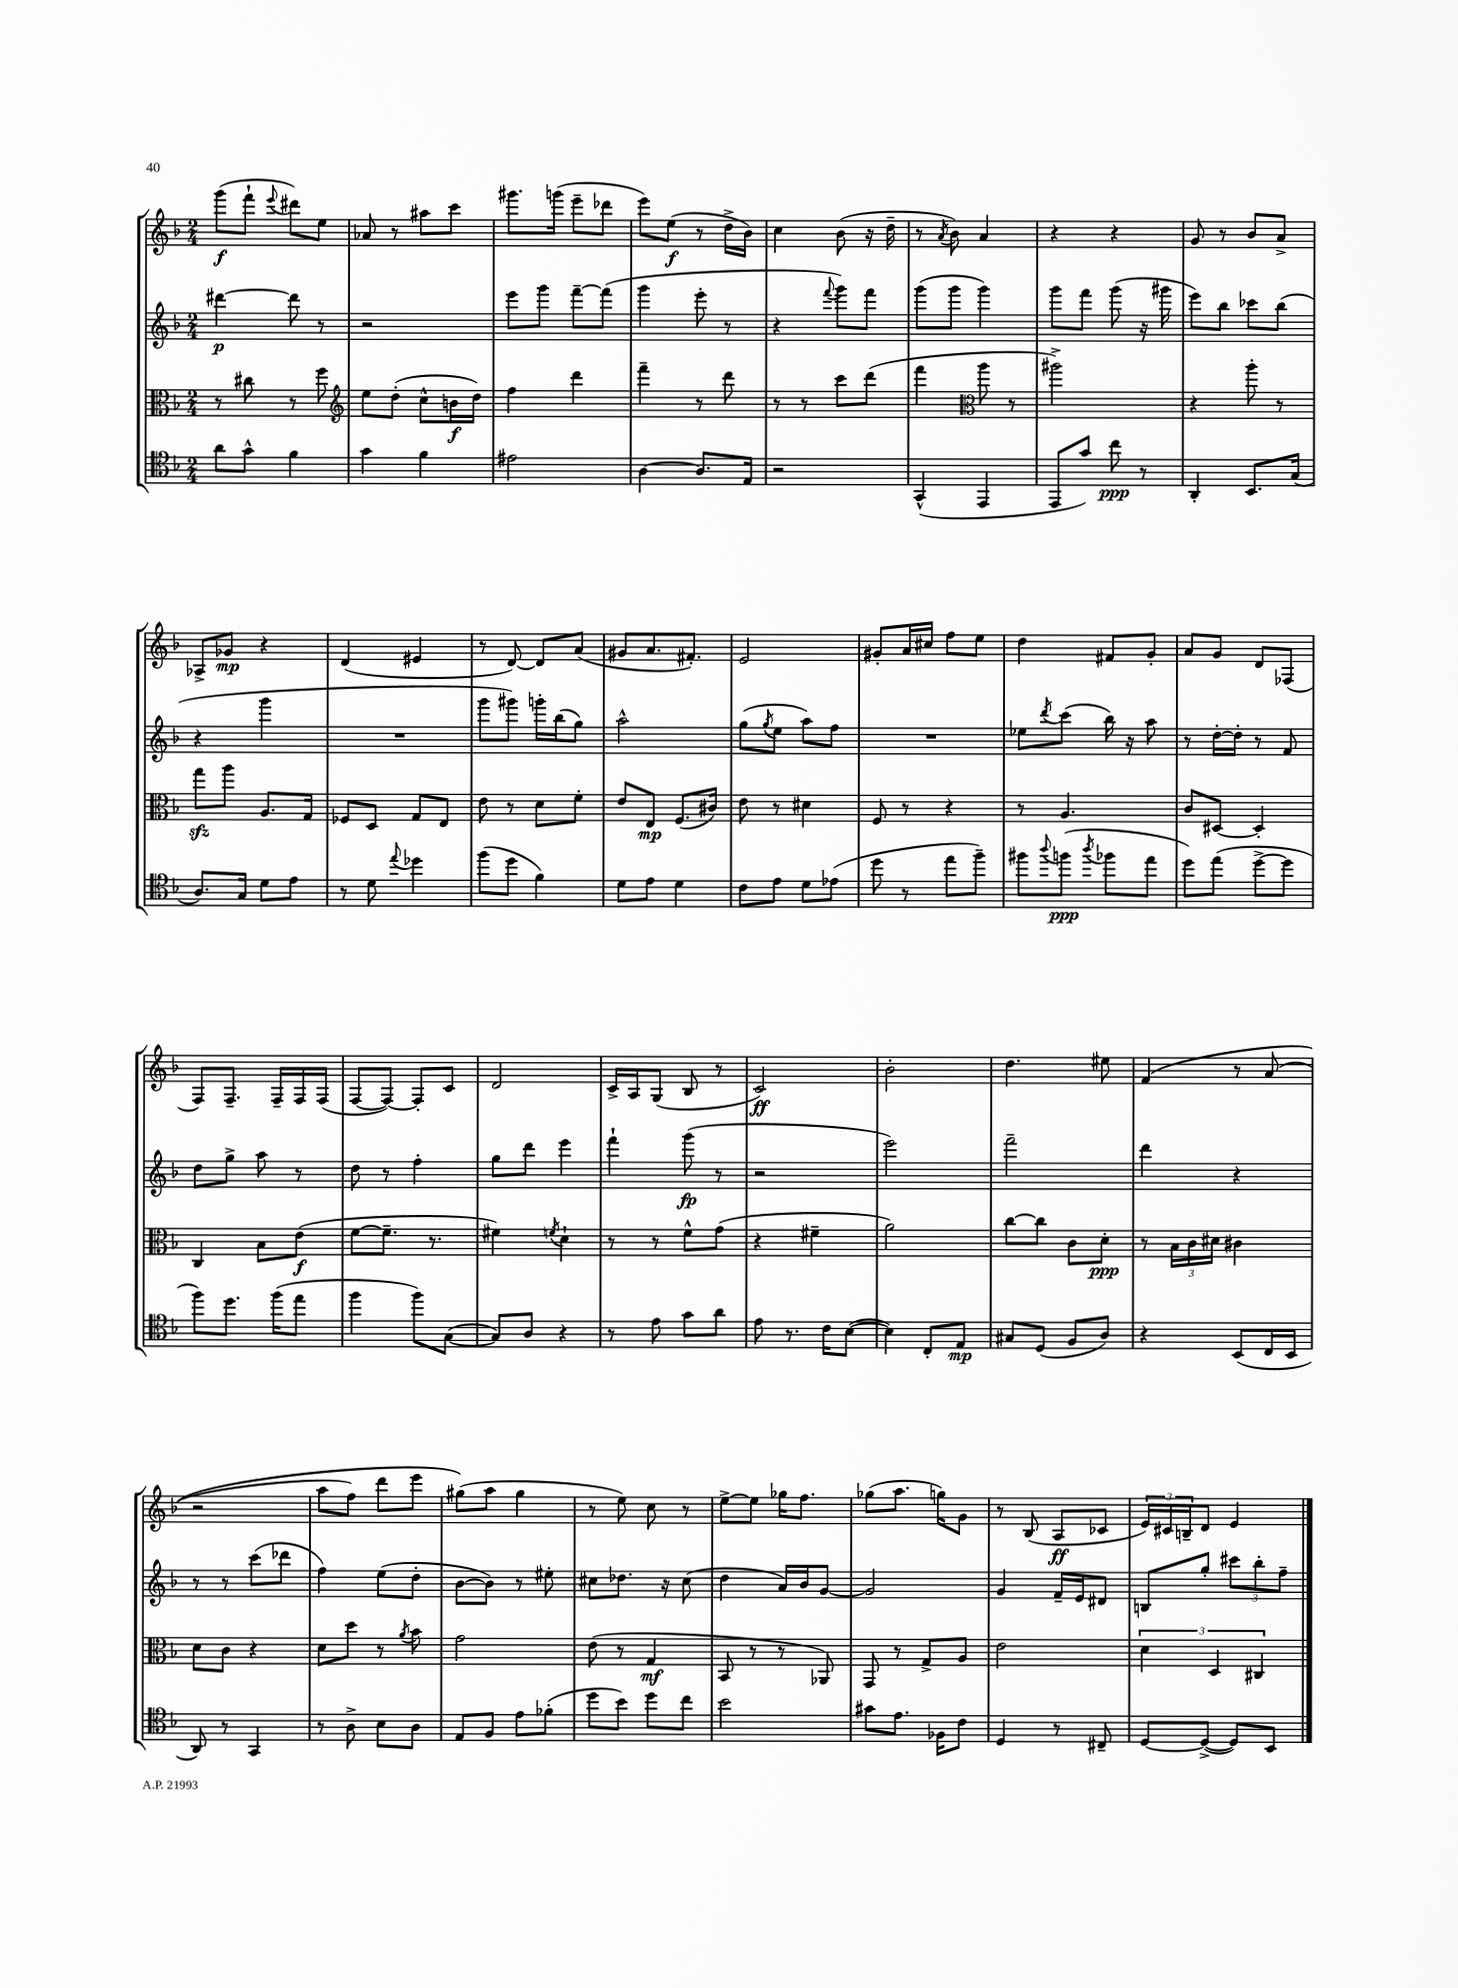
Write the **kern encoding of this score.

**kern	**kern	**kern	**kern
*staff4	*staff3	*staff2	*staff1
*clefC4	*clefC3	*clefG2	*clefG2
*k[b-]	*k[b-]	*k[b-]	*k[b-]
*M2/4	*M2/4	*M2/4	*M2/4
8a	8r	[4ddd#	(8ggg
8g^^	8cc#	.	8fff`
.	.	.	8qqeee
4f	8r	8ddd#]	8ddd#)
.	8ff	8r	8ee
=	=	=	=
*	*clefG2	*	*
4g	8ee	2r	8a-
.	(8dd'	.	8r
4f	8cc^^	.	8aa#
.	16b	.	8ccc
.	16dd)	.	.
=	=	=	=
2e#	4ff	8eee	8.ggg#
.	.	8ggg	.
.	.	.	(16ggg
.	4ddd	[8fff~	8eee~
.	.	(8fff]	8ddd-
=	=	=	=
[4A	4fff~	4ggg	8eee)
.	.	.	(8ee
8.A]	8r	8eee'	8r
.	8ddd	8r	16dd^
16E	.	.	16b-)
=	=	=	=
2r	8r	4r	4cc
.	8r	.	.
.	.	8qqfff	.
.	8ccc	8ggg)	(8b-
.	(8ddd	8fff	16r
.	.	.	16dd~
=	=	=	=
(4GG^^	4fff	(8ggg	8r
.	.	.	8qa
.	.	8ggg	8b-)
*	*clefC3	*	*
4EE	8aa	4ggg)	4a
.	8r	.	.
=	=	=	=
8EE	2aa#^)	8ggg	4r
8g)	.	8fff	.
8cc	.	(8ggg	4r
8r	.	16r	.
.	.	16ggg#	.
=	=	=	=
4AA'	4r	8eee)	8g
.	.	8bb-	8r
8.BB-	8aa'	8ccc-	8b-
.	8r	(8bb-	8a^
(16G	.	.	.
=	=	=	=
8.A)	8gg	4r	8A-^
.	8aa	.	8g-
16G	.	.	.
8d	8.A	4ggg	4r
8e	.	.	.
.	16G	.	.
=	=	=	=
8r	8F-	2r	(4d
8d	8D	.	.
8qqee	.	.	.
4dd-	8G	.	4e#
.	8E	.	.
=	=	=	=
(8ff	8e	8ggg	8r
8dd	8r	8ggg#)	[8d)
4f)	8d	16ggg'	8d]
.	.	(16bb-	.
.	8f'	8gg)	(8a
=	=	=	=
8d	8e	2aa^^	8g#
8e	8E	.	8.a
4d	(8.F	.	.
.	.	.	8.f#')
.	16c#)	.	.
=	=	=	=
8c	8e	(8gg	2e
.	.	8qgg	.
8e	8r	8ee	.
8d	4d#	8aa)	.
(8e-	.	8ff	.
=	=	=	=
8dd	8F	2r	8g#'
8r	8r	.	16a
.	.	.	16cc#
8ee	4r	.	8ff
8ff~)	.	.	8ee
=	=	=	=
8ff#	8r	8ee-	4dd
8qqaa	.	8qddd	.
(8ff	4.A	(8ccc	.
8qaa	.	.	.
8ff-	.	16bb-)	8f#
.	.	16r	.
8ee	.	8aa	8g'
=	=	=	=
8dd)	8c	8r	8a
(8ee	[8D#	[16dd'	8g
.	.	16dd']	.
[8dd^	4D#']	8r	8d
8dd]	.	8f	(8F-
=	=	=	=
8ff)	4C	8dd	8F)
8.dd	.	8gg^	8.F~
.	8B-	8aa	.
(16ff	.	.	16F~
8ee	(8e	8r	16F
.	.	.	(16F
=	=	=	=
4ff	[8f	8dd	[8F
.	8.f~]	8r	8F_)
8ff)	.	4ff'	8F']
.	8.r	.	.
([8G	.	.	8c
=	=	=	=
8G])	4f#)	8gg	2d
8A	.	8ddd	.
.	8qf	.	.
4r	4d`	4eee	.
=	=	=	=
8r	8r	4fff`	16c^
.	.	.	16A
8e	8r	.	(8G
8g	8f^^	(8ggg	8B-
8a	(8g	8r	8r
=	=	=	=
8e	4r	2r	2c)
8.r	.	.	.
.	4f#~	.	.
16c	.	.	.
([8B-	.	.	.
=	=	=	=
4B-])	2a)	2eee)	2b-'
8C'	.	.	.
8E	.	.	.
=	=	=	=
8G#	[8cc	2fff~	4.dd
(8D	8cc]	.	.
8F	8c	.	.
8A)	8d'	.	8ee#
=	=	=	=
4r	8r	4ddd	&(4f
.	24B-	.	.
.	24c	.	.
.	24d#	.	.
(8BB-	4c#	4r	8r
16C	.	.	(8a
16BB-	.	.	.
=	=	=	=
8AA)	8d	8r	2r
8r	8c	8r	.
4GG	4r	(8ccc	.
.	.	8ddd-	.
=	=	=	=
8r	8d	4ff)	8aa
8A^	8dd	.	8ff)
8B-	8r	(8ee	8ddd
.	8qa	.	.
8A	8b-	8dd'	8eee
=	=	=	=
8E	2g	[8b-	(8gg#&)
8F	.	8b-])	8aa
8e	.	8r	4gg#
(8f-'	.	8ee#'	.
=	=	=	=
8dd	(8e	8cc#	8r
8b-)	8r	8.dd-	8ee)
8dd	4G	.	8cc
.	.	16r	.
8cc	.	(8cc#	8r
=	=	=	=
2b-	8BB-	4dd	[8ee^
.	8r	.	8ee]
.	8r	16a)	16gg-
.	.	16b-	8.ff
.	8AA-)	[8g	.
=	=	=	=
8g#	8GG	2g]	(8gg-
8.e	8r	.	8.aa
.	8G^	.	.
16F-	.	.	16gg)
8c	8A	.	8g
=	=	=	=
4D	2e	4g	8r
.	.	.	(8B-
8r	.	16f~	8A
.	.	16e	.
8C#~	.	8d#	8c-
=	=	=	=
[8D	6d	8B	24e)
.	.	.	24c#
.	.	.	24B~
(8D^_	.	8gg'	8d
.	6D	.	.
8D])	.	12ccc#	4e
.	6C#	12bb-'	.
8BB-	.	.	.
.	.	12ff~	.
==	==	==	==
*-	*-	*-	*-
